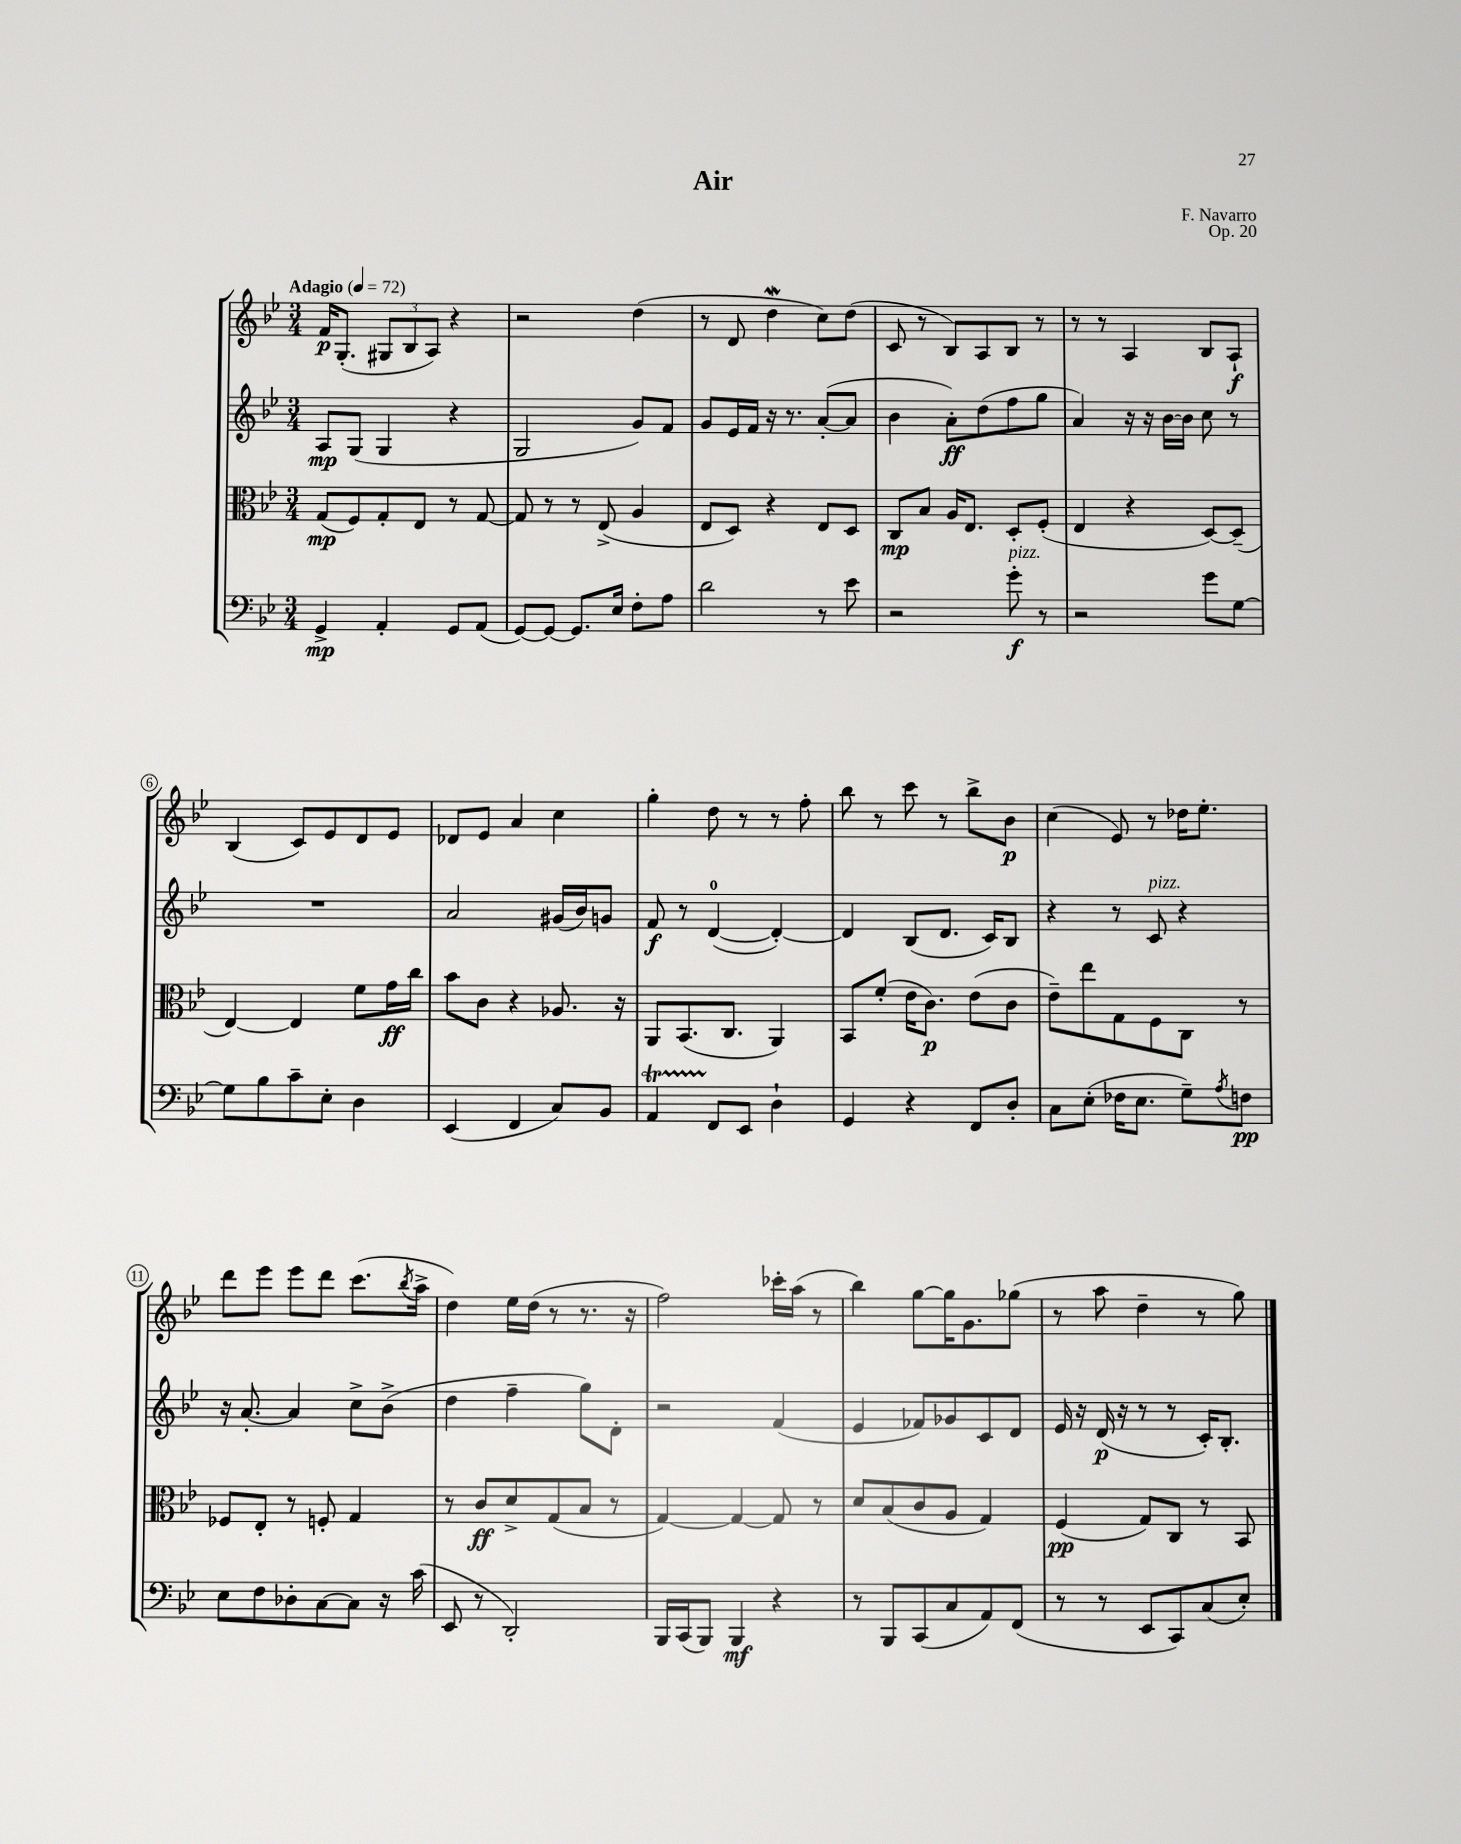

**kern	**dynam	**kern	**dynam	**kern	**dynam	**kern	**dynam
*part4	*part4	*part3	*part3	*part2	*part2	*part1	*part1
*staff4	*staff4	*staff3	*staff3	*staff2	*staff2	*staff1	*staff1
*clefF4	*	*clefC3	*	*clefG2	*	*clefG2	*
*k[b-e-]	*	*k[b-e-]	*	*k[b-e-]	*	*k[b-e-]	*
*M3/4	*	*M3/4	*	*M3/4	*	*M3/4	*
*MM72	*	*MM72	*	*MM72	*	*MM72	*
=1	=1	=1	=1	=1	=1	=1	=1
!	!	!	!	!	!	!LO:TX:a:B:t=Adagio	!
4GG^/	mp	(8G/L	mp	8A/L	mp	16f/KL	p
.	.	.	.	.	.	(8.G'/J	.
.	.	8F/)	.	(8G/J	.	.	.
4AA'/	.	8G'/	.	4G/	.	12G#X/L	.
.	.	.	.	.	.	12B-/	.
.	.	8E-/J	.	.	.	.	.
.	.	.	.	.	.	12A/J)	.
8GG/L	.	8r	.	4r	.	4r	.
(8AA/J	.	[8G/	.	.	.	.	.
=2	=2	=2	=2	=2	=2	=2	=2
[8GG/L)	.	8G/]	.	2G/	.	2r	.
8GG/J_	.	8r	.	.	.	.	.
8.GG/L]	.	8r	.	.	.	.	.
.	.	(8E-^/	.	.	.	.	.
16E-/Jk	.	.	.	.	.	.	.
8F'\L	.	4A/	.	8g/L)	.	(4dd\	.
8A\J	.	.	.	8f/J	.	.	.
=3	=3	=3	=3	=3	=3	=3	=3
2d\	.	8E-/L	.	8g/L	.	8r	.
.	.	8D/J)	.	16e-/L	.	8d/	.
.	.	.	.	16f/JJ	.	.	.
.	.	4r	.	16r	.	4ddW\	.
.	.	.	.	8.r	.	.	.
8r	.	8E-/L	.	([8a'/L	.	8cc\L)	.
8e-\	.	8D/J	.	8a/J]	.	(8dd\J	.
=4	=4	=4	=4	=4	=4	=4	=4
2r	.	8C/L	mp	4b-\	.	8c/	.
.	.	8B-/J	.	.	.	8r	.
.	.	16A/KL	.	8a'\L)	ff	8B-/L)	.
.	.	8.E-/J	.	.	.	.	.
.	.	.	.	(8dd\	.	8A/	.
!LO:TX:a:i:t=pizz.	!	!	!	!	!	!	!
8g'\	f	8D'/L	.	8ff\	.	8B-/J	.
8r	.	(8F'/J	.	8gg\J	.	8r	.
=5	=5	=5	=5	=5	=5	=5	=5
2r	.	4E-/	.	4a/)	.	8r	.
.	.	.	.	.	.	8r	.
.	.	4r	.	16r	.	4A/	.
.	.	.	.	16r	.	.	.
.	.	.	.	[16b-\LL	.	.	.
.	.	.	.	16b-\JJ]	.	.	.
8g\L	.	[8D/L)	.	8cc\	.	8B-/L	.
[8G\J	.	(8D~/J]	.	8r	.	8A`/J	f
!!LO:LB:g=z
=6	=6	=6	=6	=6	=6	=6	=6
8G\L]	.	[4E-/)	.	2.r	.	(4B-/	.
8B-\	.	.	.	.	.	.	.
8c~\	.	4E-/]	.	.	.	8c/L)	.
8E-'\J	.	.	.	.	.	8e-/	.
4D\	.	8f\L	.	.	.	8d/	.
.	.	16g\L	ff	.	.	8e-/J	.
.	.	16cc\JJ	.	.	.	.	.
=7	=7	=7	=7	=7	=7	=7	=7
(4EE-/	.	8b-\L	.	2a/	.	8d-X/L	.
.	.	8c\J	.	.	.	8e-/J	.
4FF/	.	4r	.	.	.	4a/	.
8C/L)	.	8.A-X/	.	(16g#X/LL	.	4cc\	.
.	.	.	.	16b-/J)	.	.	.
8BB-/J	.	.	.	8gn/J	.	.	.
.	.	16r	.	.	.	.	.
=8	=8	=8	=8	=8	=8	=8	=8
4AAt/	.	8AA/L	.	8f/	f	4gg'\	.
.	.	(8.BB-/	.	8r	.	.	.
8FF/L	.	.	.	([4d/	.	8dd\	.
.	.	8.C/J	.	.	.	.	.
8EE-/J	.	.	.	.	.	8r	.
4D`\	.	4AA/)	.	4d'/_)	.	8r	.
.	.	.	.	.	.	8ff'\	.
=9	=9	=9	=9	=9	=9	=9	=9
4GG/	.	8BB-/L	.	4d/]	.	8bb-\	.
.	.	(8f'/J	.	.	.	8r	.
4r	.	16e-\KL	.	(8B-/L	.	8ccc\	.
.	.	8.c\J)	p	.	.	.	.
.	.	.	.	8.d/J	.	8r	.
8FF/L	.	(8e-\L	.	.	.	8bb-^\L	.
.	.	.	.	16c/KL)	.	.	.
8D'/J	.	8c\J	.	8B-/J	.	8b-\J	p
=10	=10	=10	=10	=10	=10	=10	=10
8C\L	.	8e-~\L)	.	4r	.	(4cc\	.
(8E-'\J	.	8ee-\	.	.	.	.	.
16F-X\KL	.	8G\	.	8r	.	8e-/)	.
8.E-\J	.	.	.	.	.	.	.
!	!	!	!	!LO:TX:a:i:t=pizz.	!	!	!
.	.	8F\	.	8c/	.	8r	.
8G~\L)	.	8C\J	.	4r	.	16dd-X\KL	.
.	.	.	.	.	.	8.ee-'\J	.
8qA/	.	.	.	.	.	.	.
8Fn\J	pp	8r	.	.	.	.	.
!!LO:LB:g=z
=11	=11	=11	=11	=11	=11	=11	=11
8E-\L	.	8F-X/L	.	16r	.	8ddd\L	.
.	.	.	.	[8.a'/	.	.	.
8F\	.	8E-'/J	.	.	.	8eee-\J	.
8D-X'\	.	8r	.	4a/]	.	8eee-\L	.
[8C\	.	8Fn'/	.	.	.	8ddd\J	.
8C\J]	.	4G/	.	8cc^\L	.	(8.ccc\L	.
16r	.	.	.	(8b-^\J	.	.	.
.	.	.	.	.	.	8qbb-/	.
(16c\	.	.	.	.	.	16aa^\Jk	.
=12	=12	=12	=12	=12	=12	=12	=12
8EE-/	.	8r	.	4dd\	.	4dd\)	.
8r	.	8c/L	ff	.	.	.	.
2DD'/)	.	8d^/	.	4ff~\	.	16ee-\LL	.
.	.	.	.	.	.	(16dd\JJ	.
.	.	(8G/	.	.	.	8r	.
.	.	8B-/J	.	8gg\L)	.	8.r	.
.	.	8r	.	8d'\J	.	.	.
.	.	.	.	.	.	16r	.
=13	=13	=13	=13	=13	=13	=13	=13
16BBB-/LL	.	[4G/)	.	2r	.	2ff\)	.
(16CC/J	.	.	.	.	.	.	.
8BBB-/J)	.	.	.	.	.	.	.
4BBB-/	mf	4G/_	.	.	.	.	.
4r	.	8G/]	.	(4f/	.	16ccc-X'\LL	.
.	.	.	.	.	.	(16aa\JJ	.
.	.	8r	.	.	.	8r	.
=14	=14	=14	=14	=14	=14	=14	=14
8r	.	8d/L	.	4e-/	.	4bb-\)	.
8BBB-/L	.	(8B-/	.	.	.	.	.
(8CC/	.	8c/	.	8f-X/L)	.	[8gg\L	.
8C/	.	8A/J	.	8g-X/	.	16gg\K]	.
.	.	.	.	.	.	8.g\	.
8AA/)	.	4G/)	.	8c/	.	.	.
(8FF/J	.	.	.	8d/J	.	(8gg-X\J	.
=15	=15	=15	=15	=15	=15	=15	=15
8r	.	(4F/	pp	16e-/	.	8r	.
.	.	.	.	16r	.	.	.
8r	.	.	.	(16d/	p	8aa\	.
.	.	.	.	16r	.	.	.
8EE-/L	.	8G/L)	.	8r	.	4dd~\	.
8CC/)	.	8C/J	.	8r	.	.	.
(8C/	.	8r	.	16c'/KL)	.	8r	.
.	.	.	.	8.B-'/J	.	.	.
8E-'/J)	.	8BB-/	.	.	.	8gg\)	.
==	==	==	==	==	==	==	==
*-	*-	*-	*-	*-	*-	*-	*-
